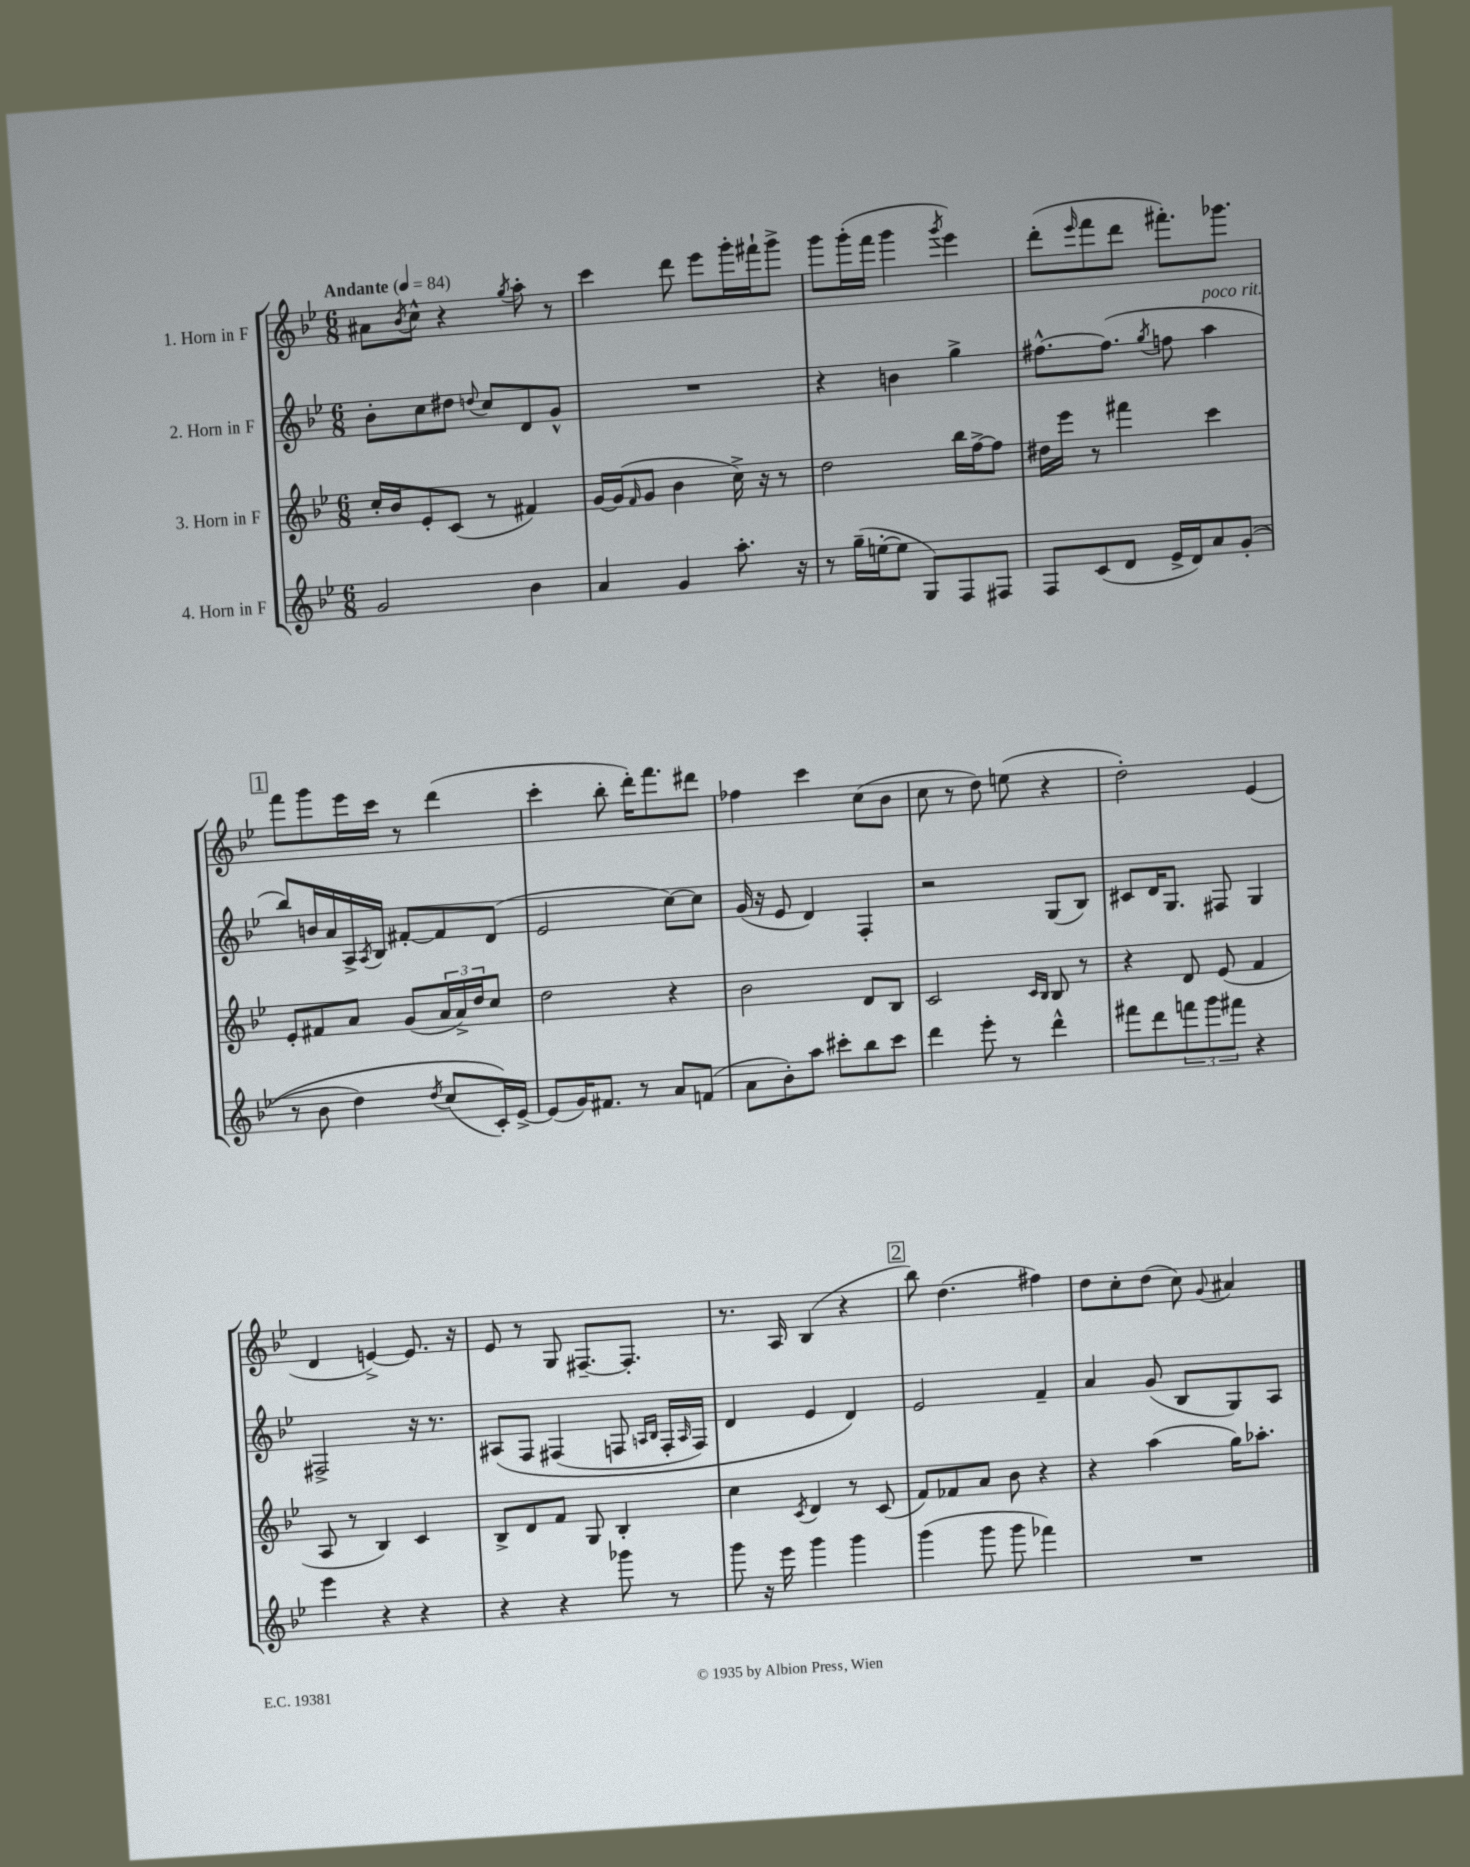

**kern	**kern	**kern	**kern
*part4	*part3	*part2	*part1
*staff4	*staff3	*staff2	*staff1
*I"4. Horn in F	*I"3. Horn in F	*I"2. Horn in F	*I"1. Horn in F
*clefG2	*clefG2	*clefG2	*clefG2
*k[b-e-]	*k[b-e-]	*k[b-e-]	*k[b-e-]
*M6/8	*M6/8	*M6/8	*M6/8
*MM84	*MM84	*MM84	*MM84
=1	=1	=1	=1
!	!	!	!LO:TX:a:B:t=Andante
2g/	16cc'/LL	8b-'\L	8a#X\L
.	16b-/J	.	.
.	.	.	8qb-/
.	8e-'/	8cc\	8cc^^\J
.	(8c/J	8dd#X\J	4r
.	.	8qqddn/	.
.	8r	8cc/L	.
.	.	.	8qgg/
4b-\	4f#X/)	8d/	8aa'\
.	.	8g^^/J	8r
=2	=2	=2	=2
4a/	[16g/LL	2.r	4ccc\
.	(16g/J]	.	.
.	16qqf/	.	.
.	8g/J	.	.
4g/	4b-\	.	8ddd\
.	.	.	8eee-\L
8.aa'\	16cc^\)	.	16ggg'\L
.	16r	.	16fff#X`\J
.	8r	.	8ggg^\J
16r	.	.	.
=3	=3	=3	=3
8r	2dd\	4r	8ggg\L
(16gg~\LL	.	.	(16ggg'\L
[16een'\J	.	.	16fff\JJ
8ee\J]	.	4bn\	4ggg\
8G/L)	.	.	.
.	.	.	8qggg/
8F/	16bb-\LL	4gg^\	4eee-\)
.	[16ff^\J	.	.
8F#X/J	8ff\J]	.	.
=4	=4	=4	=4
8F/L	16dd#X\LL	[8.ff#X^^\L	(8ddd'\L
.	16eee-\JJ	.	.
.	.	.	16qqeee-/
(8c/	8r	.	8fff\
.	.	(8.ff#\J]	.
8d/J	4fff#X\	.	8ddd\J
.	.	8qgg/	.
16e-^/LL	.	8ffn\	8.fff#X'\L)
16d/J)	.	.	.
!	!	!LO:TX:a:i:t=poco rit.	!
8a/	4ccc\	4aa\	.
.	.	.	8.ggg-X\J
((8g'/J	.	.	.
!!LO:LB:g=z
!!LO:REH:place=s1:t=1
=5	=5	=5	=5
8r	8e-'/L	8bb-/L)	8fff\L
8b-\	8f#X/	16bn/L	8ggg\
.	.	16a/	.
4dd\)	8a/J	16A^/	16eee-\L
.	.	8qA/	.
.	.	16B-/JJ	16ccc\JJ
.	(8g/L	[8f#X'/L	8r
8qdd/	.	.	.
(8cc/L	24a/L	8f#/]	(4ddd\
.	24a^/)	.	.
.	24dd/J	.	.
16c'/L))	8cc/J	(8d/J	.
[16e-^/JJ	.	.	.
=6	=6	=6	=6
(8e-/L]	2dd\	2e-/	4ccc'\
16g/K)	.	.	.
8.f#X/J	.	.	.
.	.	.	8bb-'\
8r	.	.	16ddd'\KL)
.	.	.	8.fff\
8a/L	4r	[8cc\L)	.
(8fn/J	.	8cc\J]	8ddd#X\J
=7	=7	=7	=7
8a\L	2b-\	(16g/	4ff-X\
.	.	16r	.
8b-'\)	.	8e-/	.
8aa\J	.	4d/)	4ccc\
8ccc#X'\L	.	.	.
8bb-\	8d/L	4F'/	(8cc\L
8ccc#\J	8B-/J	.	8b-\J
=8	=8	=8	=8
4ddd\	2c/	2r	8cc\
.	.	.	8r
8eee-'\	.	.	8dd\)
8r	.	.	(8een\
.	16qqc/LL	.	.
.	16qqB-/JJ	.	.
4ddd^^\	8B-/	(8G/L	4r
.	8r	8B-/J)	.
=9	=9	=9	=9
8fff#X\L	4r	8c#X/L	2dd'\)
8ddd\	.	16d/K	.
.	.	8.G/J	.
12fffn\	8d/	.	.
12ggg\	.	.	.
.	(8e-/	8F#X/	.
12fff#X\J	.	.	.
4r	4f/	4G/	(4e-/
!!LO:LB:g=z
=10	=10	=10	=10
4eee-\	8A/	2F#X^/	4d/
.	8r	.	.
4r	4B-/)	.	[4en^/)
4r	4c/	16r	8.e/]
.	.	8.r	.
.	.	.	16r
=11	=11	=11	=11
4r	8B-^/L	(8A#X/L	8e-/
.	8d/	8F/J	8r
4r	8f/J	(4F#X/	8G/
.	8G/	.	[8.F#X~/L
8ggg-X\	4B-'/	8Fn/	.
.	.	.	8.F#'/J]
.	.	16qqAn/LL	.
.	.	16qqB-/JJ	.
8r	.	16F'/LL	.
.	.	16qqA/	.
.	.	16F/JJ)	.
=12	=12	=12	=12
8ggg\	4cc\	4d/	8.r
16r	.	.	.
16eee-\	.	.	16A/
.	8qc/	.	.
4ggg\	4d/	4e-/	(4B-/
4ggg\	8r	4d/)	4r
.	(8c/	.	.
!!LO:REH:place=s1:t=2
=13	=13	=13	=13
(4ggg\	8f/L)	2e-/	8bb-\)
.	8f-X/	.	(4.dd\
8ggg\	8a/J	.	.
8ggg\	8b-\	.	.
4fff-X\)	4r	4f~/	4ff#X\)
=14	=14	=14	=14
2.r	4r	4a/	8dd\L
.	.	.	8cc'\
.	(4aa\	(8g/	(8dd\J
.	.	8B-/L	8cc\)
.	.	.	8qqg/
.	16gg\KL)	8G/)	4a#X/
.	8.aa-X'\J	.	.
.	.	8A/J	.
==	==	==	==
*-	*-	*-	*-
